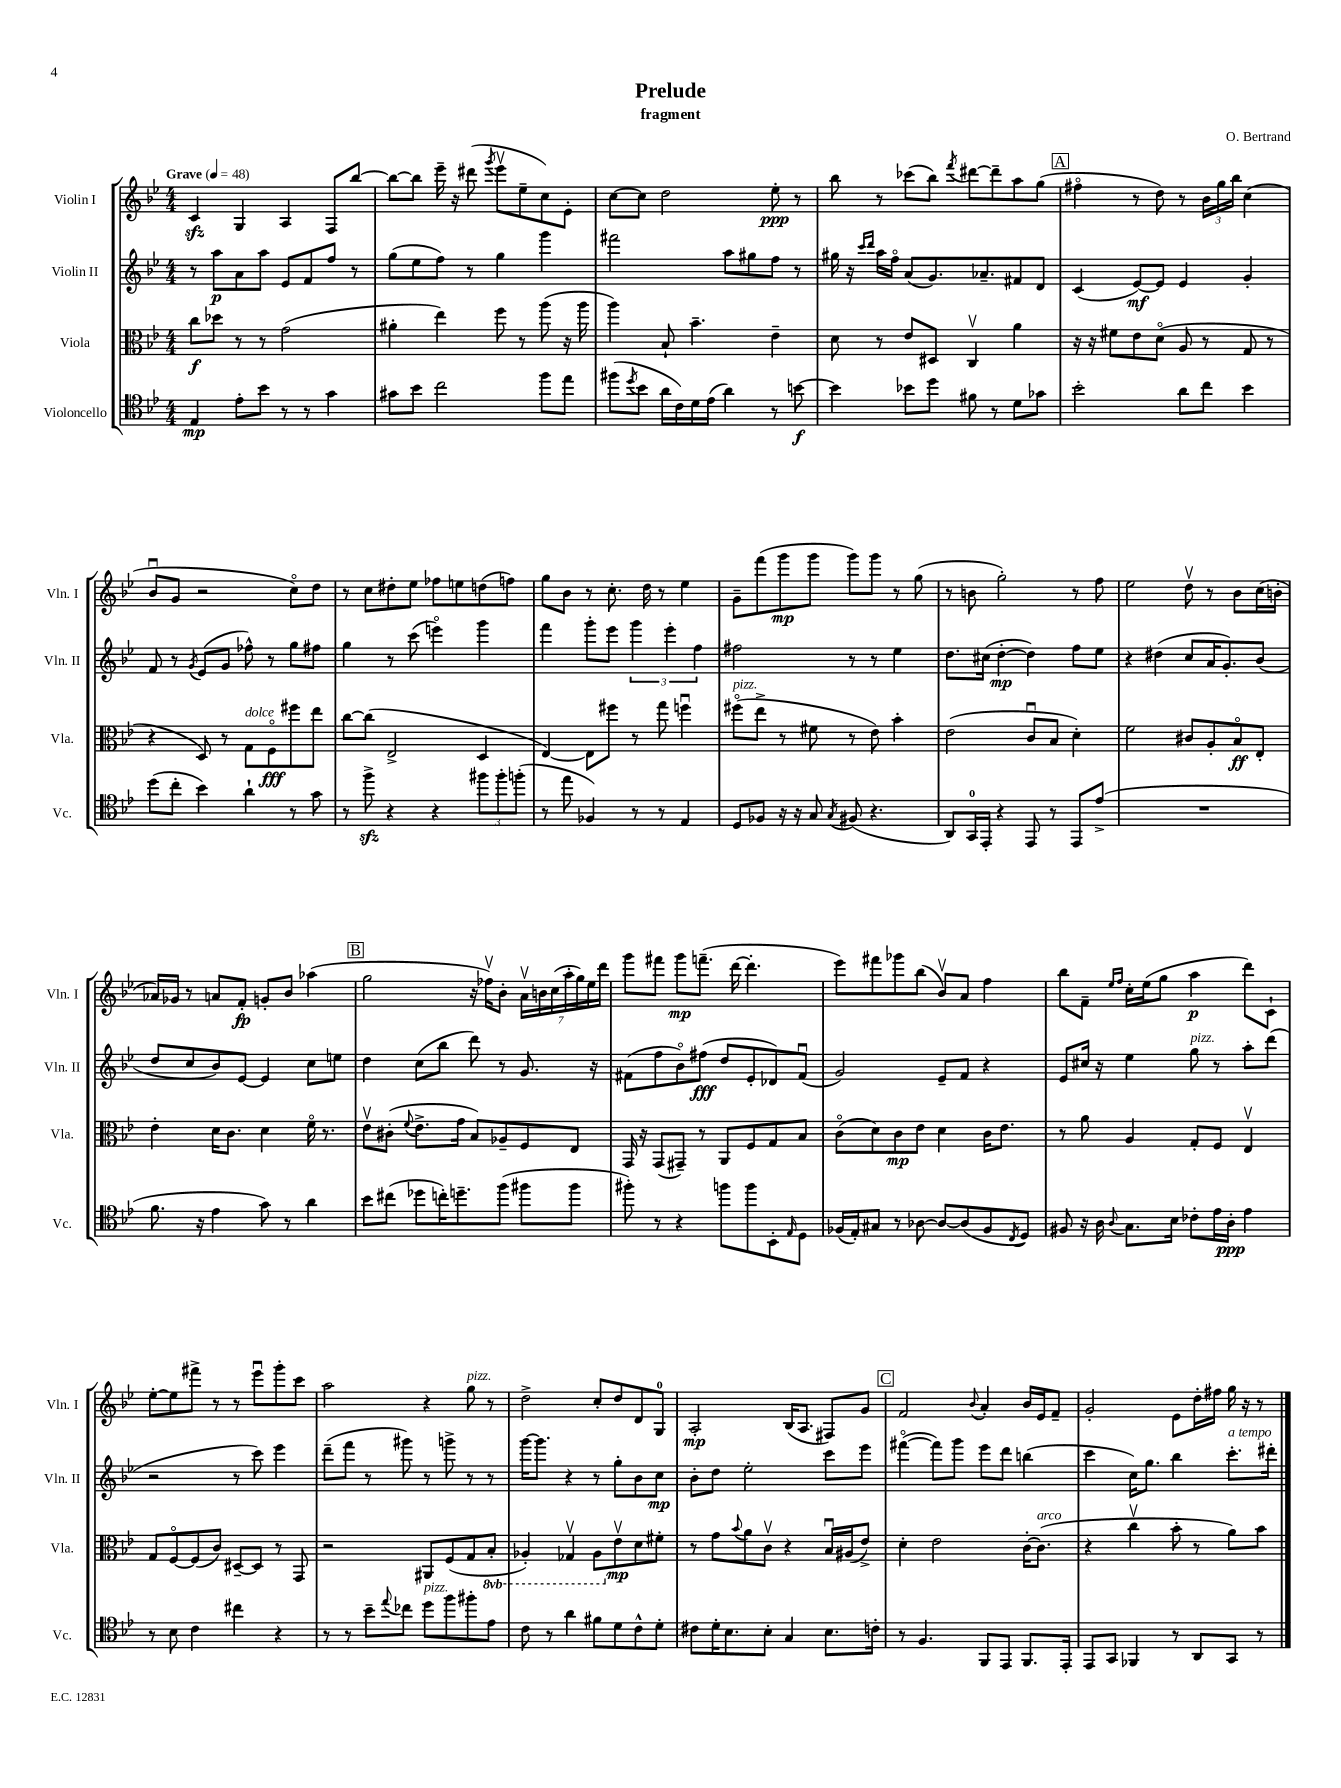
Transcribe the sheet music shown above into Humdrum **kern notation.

**kern	**kern	**kern	**kern
*staff4	*staff3	*staff2	*staff1
*clefC4	*clefC3	*clefG2	*clefG2
*k[b-e-]	*k[b-e-]	*k[b-e-]	*k[b-e-]
*M4/4	*M4/4	*M4/4	*M4/4
*MM48	*MM48	*MM48	*MM48
4E-/	8cc\L	8r	4c/
.	8dd-\J	8aa\L	.
8e-'\L	8r	8a\	4G/
8b-\J	8r	8aa\J	.
8r	(2g\	8e-/L	4A/
8r	.	8f/	.
4g\	.	8ff/J	8F/L
.	.	8r	[8bb-/J
=	=	=	=
8g#\L	4a#'\	(8gg\L	8bb-\_L
8b-\J	.	8ee-\	8bb-\]J
2cc\	4ee-\)	8ff\J)	16eee-~\
.	.	.	16r
.	.	8r	(8ddd#\
.	.	.	8qggg/
.	8ff\	4gg\	8eee-v\L
.	8r	.	8ee-~\
8ff\L	(8aa\	4ggg\	8cc\)
8ee-\J	16r	.	8e-'\J
.	16aa\	.	.
=	=	=	=
(8ff#\L	4aa\)	2fff#\	[8cc\L
8qdd/	.	.	.
8b-\J	.	.	8cc\]J
16a\LL	8B-`/	.	2dd\
16c\)	.	.	.
16d\	4.b-~\	.	.
(16e-\JJ	.	.	.
4a\)	.	8aa\L	.
.	.	8gg#\	.
8r	4e-~\	8ff\J	8ee-'\
[8b\	.	8r	8r
=	=	=	=
4b\]	8d\	16gg#\	8bb-\
.	.	16r	.
.	.	16qqccc/LL	.
.	.	16qqddd/JJ	.
.	8r	16aa\LL	8r
.	.	16ffo\JJ	.
8b-\L	8e-/L	(8a/L	(8ccc-\L
8dd\J	8D#/J	8.g/)	8bb-\J)
.	.	.	8qfff/
8f#\	4Cv/	.	[8ddd#\L
.	.	8.a-~/	.
8r	.	.	8ddd#~\]
8d\L	4a\	8f#/	8aa\
8g-\J	.	8d/J	(8gg\J
=	=	=	=
2b-'\	16r	(4c/	4ff#o\
.	16r	.	.
.	8f#\L	.	.
.	8e-\	[8e-/L)	8r
.	(8do\J	8e-/]J	8dd\)
8a\L	8A/	4e-/	8r
8cc\J	8r	.	24b-\LL
.	.	.	24gg\
.	.	.	24bb-\JJ
4b-\	8G/	4g'/	(4cc\
.	8r	.	.
=	=	=	=
(8dd\L	4r	8f/	8b-u/L
8cc'\J	.	8r	8g/J
.	.	8qg/	.
4b-\)	8D/)	(8e-/L	2r
.	8r	8g/J	.
4a`\	8G\L	8ff-^^\)	.
.	8Fo\	8r	.
8r	8ff#\	8gg\L	8cco\L)
8g\	8ee-\J	8ff#\J	8dd\J
=	=	=	=
8r	[8cc\L	4gg\	8r
8ff^\	(8cc\]J	.	8cc\L
4r	2E-^/	8r	8dd#'\
.	.	(8ccc\	8ee-\J
4r	.	4eeeo\)	8ff-\L
.	.	.	8ee\
12ff#\L	4D/	4ggg\	(8dd\
12ff#'\	.	.	.
.	.	.	8ff\J)
(12ff'\J	.	.	.
=	=	=	=
8r	[4E-/)	4fff\	8gg\L
8ee-\	.	.	8b-\J
4F-/)	8E-\]L	8ggg'\L	8r
.	8ff#\J	8eee-\J	8.cc'\
8r	8r	6ggg\	.
.	.	.	16dd\
8r	8gg\	.	8r
.	.	6eee-'\	.
4E-/	4ffu\	.	4ee-\
.	.	6ff\	.
=	=	=	=
8D/L	(8ff#o\L	2ff#\	8g~\L
8F-/J	8ee-^\J	.	(8fff\
16r	8r	.	8ggg\
16r	.	.	.
8G/	8f#\	.	8ggg\J
8qG/	.	.	.
(8F#/	8r	8r	8ggg\L)
4.r	8e-\)	8r	8ggg\J
.	4b-'\	4ee-\	8r
.	.	.	(8gg\
=	=	=	=
8AA/L)	(2e-\	8.dd\L	8r
16GG/L	.	.	8b\
16EE-'/JJ	.	(16cc#\Jk	.
4r	.	[4dd'\	2gg'\)
8EE-/	8cu/L	4dd\])	.
8r	8B-/J	.	.
8EE-/L	4d'\)	8ff\L	8r
(8e-^/J	.	8ee-\J	8ff\
=	=	=	=
1r	2f\	4r	2ee-\
.	.	(4dd#\	.
.	8c#/L	8cc/L	8ddv\
.	8A'/	16a/K	8r
.	.	8.g'/)	.
.	8B-o/	.	8b-\L
.	8E-'/J	(8b-/J	(16cc\L
.	.	.	16b'\JJ
=	=	=	=
8.f\	4e-'\	8dd/L	16a-/LL)
.	.	.	16g-/JJ
.	.	8cc/	8r
16r	.	.	.
4e-\	16d\LK	8b-/)	8a/L
.	8.c\J	.	.
.	.	[8e-/J	8f'/J
8g\)	4d\	4e-/]	8g'/L
8r	.	.	8b-/J
4a\	16fo\	8cc\L	(4aa-\
.	8.r	.	.
.	.	8ee\J	.
=	=	=	=
8b-\L	8e-v\L	4dd\	2gg\
(8cc#\J	(8c#'\J	.	.
.	8qqf/	.	.
8dd-\L	8.e-^\L	(8cc\L	.
16cc'\K)	.	8bb-\J	.
8.dd~\	16g\Jk	.	.
.	8B-/L)	8ddd\)	16r
.	.	.	16ff-v\LK)
(8ff\J	8A-~/	8r	8b-'\J
8ff#\L	8F/	8.g/	28av\LL
.	.	.	28b\
.	.	.	(28cc\
.	.	.	28aa'\
8ff#\J	8E-/J	.	.
.	.	.	28gg\)
.	.	.	28ee-\
.	.	16r	.
.	.	.	28ddd\JJ
=	=	=	=
8ff#'\)	16GG/	(8f#\L	8ggg\L
.	16r	.	.
8r	(8GG/L	8ff\	8fff#\J
4r	8GG#~/J)	8b-o\)	8ggg\L
.	8r	(8ff#\J	(8.fff~\J
8ff\L	8AA/L	8dd/L	.
.	.	.	[16ddd\
8ff\	8F/	8e-'/	4.ddd'\]
8BB-'\	8G/	8d-/)	.
16qqE-/	.	.	.
8D\J	8B-/J	(8f#u/J	.
=	=	=	=
(16F-/LL	(8co\L	2g/)	8eee-\L)
16E-'/J)	.	.	.
8G#/J	8d\)	.	8fff#\
8r	8c\	.	8ggg-\
[8A-\	8e-\J	.	(8bb-\J
8A-/_L	4d\	8e-~/L	8b-v/L)
(8A-/]	.	8f/J	8a/J
8F-/	16c\LK	4r	4ff\
.	8.e-\J	.	.
8qC/	.	.	.
8D/J)	.	.	.
=	=	=	=
8F#/	8r	8e-/L	8bb-\L
16r	8a\	16cc#/Jk	8f~\J
16A\	.	16r	.
.	.	.	16qqee-/LL
8qqA/	.	.	16qqff/JJ
8.G\L	4A/	4ee-\	16cc'\LL
.	.	.	(16ee-\J
.	.	.	8gg\J
16B-\Jk	.	.	.
8c-'\L	8G'/L	8gg\	4aa\
16e-\L	8F/J	8r	.
16A'\JJ	.	.	.
4e-\	4E-v/	8aa'\L	8ddd\L)
.	.	(8ddd\J	8c`\J
=	=	=	=
8r	8G/L	2r	[8ee-'\L
8B-\	[8Fo/	.	8ee-\]
4c\	(8F/]	.	8fff#^\J
.	8c/J)	.	8r
4cc#\	[8D#~/L	8r	8r
.	8D#/]J	8ccc\)	8eee-u\L
4r	8r	4eee-\	8ggg'\
.	8GG/	.	8ccc\J
=	=	=	=
8r	2r	(8ddd~\L	2aa\
8r	.	8fff\J	.
8b-~\L	.	8r	.
8qqee-/	.	.	.
8cc-\J	.	8ggg#\)	.
8dd\L	8AA#/L	8r	4r
8ff\	(8F/	8ggg^\	.
8ff#'\	8G/	8r	8gg\
8e-\J	8BB-'/J	8r	8r
=	=	=	=
8c\	4AA-'/)	[16ggg\LK	2dd^\
.	.	8.ggg\]J	.
8r	.	.	.
4a\	4GG-v/	4r	.
8f#\L	8AA-\L	8r	8cc'/L
8d\	8e-v\	8gg'\L	8dd/
8c^^\	8d\	8b-\	8d/
8d'\J	8f#'\J	8cc\J	8G/J
=	=	=	=
8c#\L	8r	8b-'\L	2A'/
16d'\K	8g\L	8dd\J	.
8.B-\	.	.	.
.	8qqb-/	.	.
.	8a\	2ee-'\	.
8B-'\J	8cv\J	.	.
4G/	4r	.	(16B-/LK
.	.	.	8.A/J
8.B-\L	16B-u/LL	8ccc\L	8F#/L)
.	(16A#/J	.	.
.	8e-^/J)	8eee-\J	8g/J
16c'\Jk	.	.	.
=	=	=	=
8r	4d'\	([4fff#o\	2f/
4.F/	.	.	.
.	2e-\	8fff#\]L)	.
.	.	8ggg\J	.
.	.	.	8qqb-/
8FF/L	.	8eee-\L	4a'/
8EE-/J	.	8ddd\J	.
8.FF/L	[16c'\LK	(4bb\	16b-/LL
.	(8.c\]J	.	16e-/J
.	.	.	8f~/J
16EE-'/Jk	.	.	.
=	=	=	=
8EE-/L	4r	4ccc\	2g'/
8GG/J	.	.	.
4FF-/	4ccv\	16cc\LK)	.
.	.	8.gg\J	.
8r	8b-'\	4bb-\	8e-\L
8AA/L	8r	.	16dd'\L
.	.	.	16ff#\JJ
8GG/J	8a\L)	8.ccc'\L	16gg\
.	.	.	16r
8r	8b-\J	.	8r
.	.	16ddd#'\Jk	.
==	==	==	==
*-	*-	*-	*-
